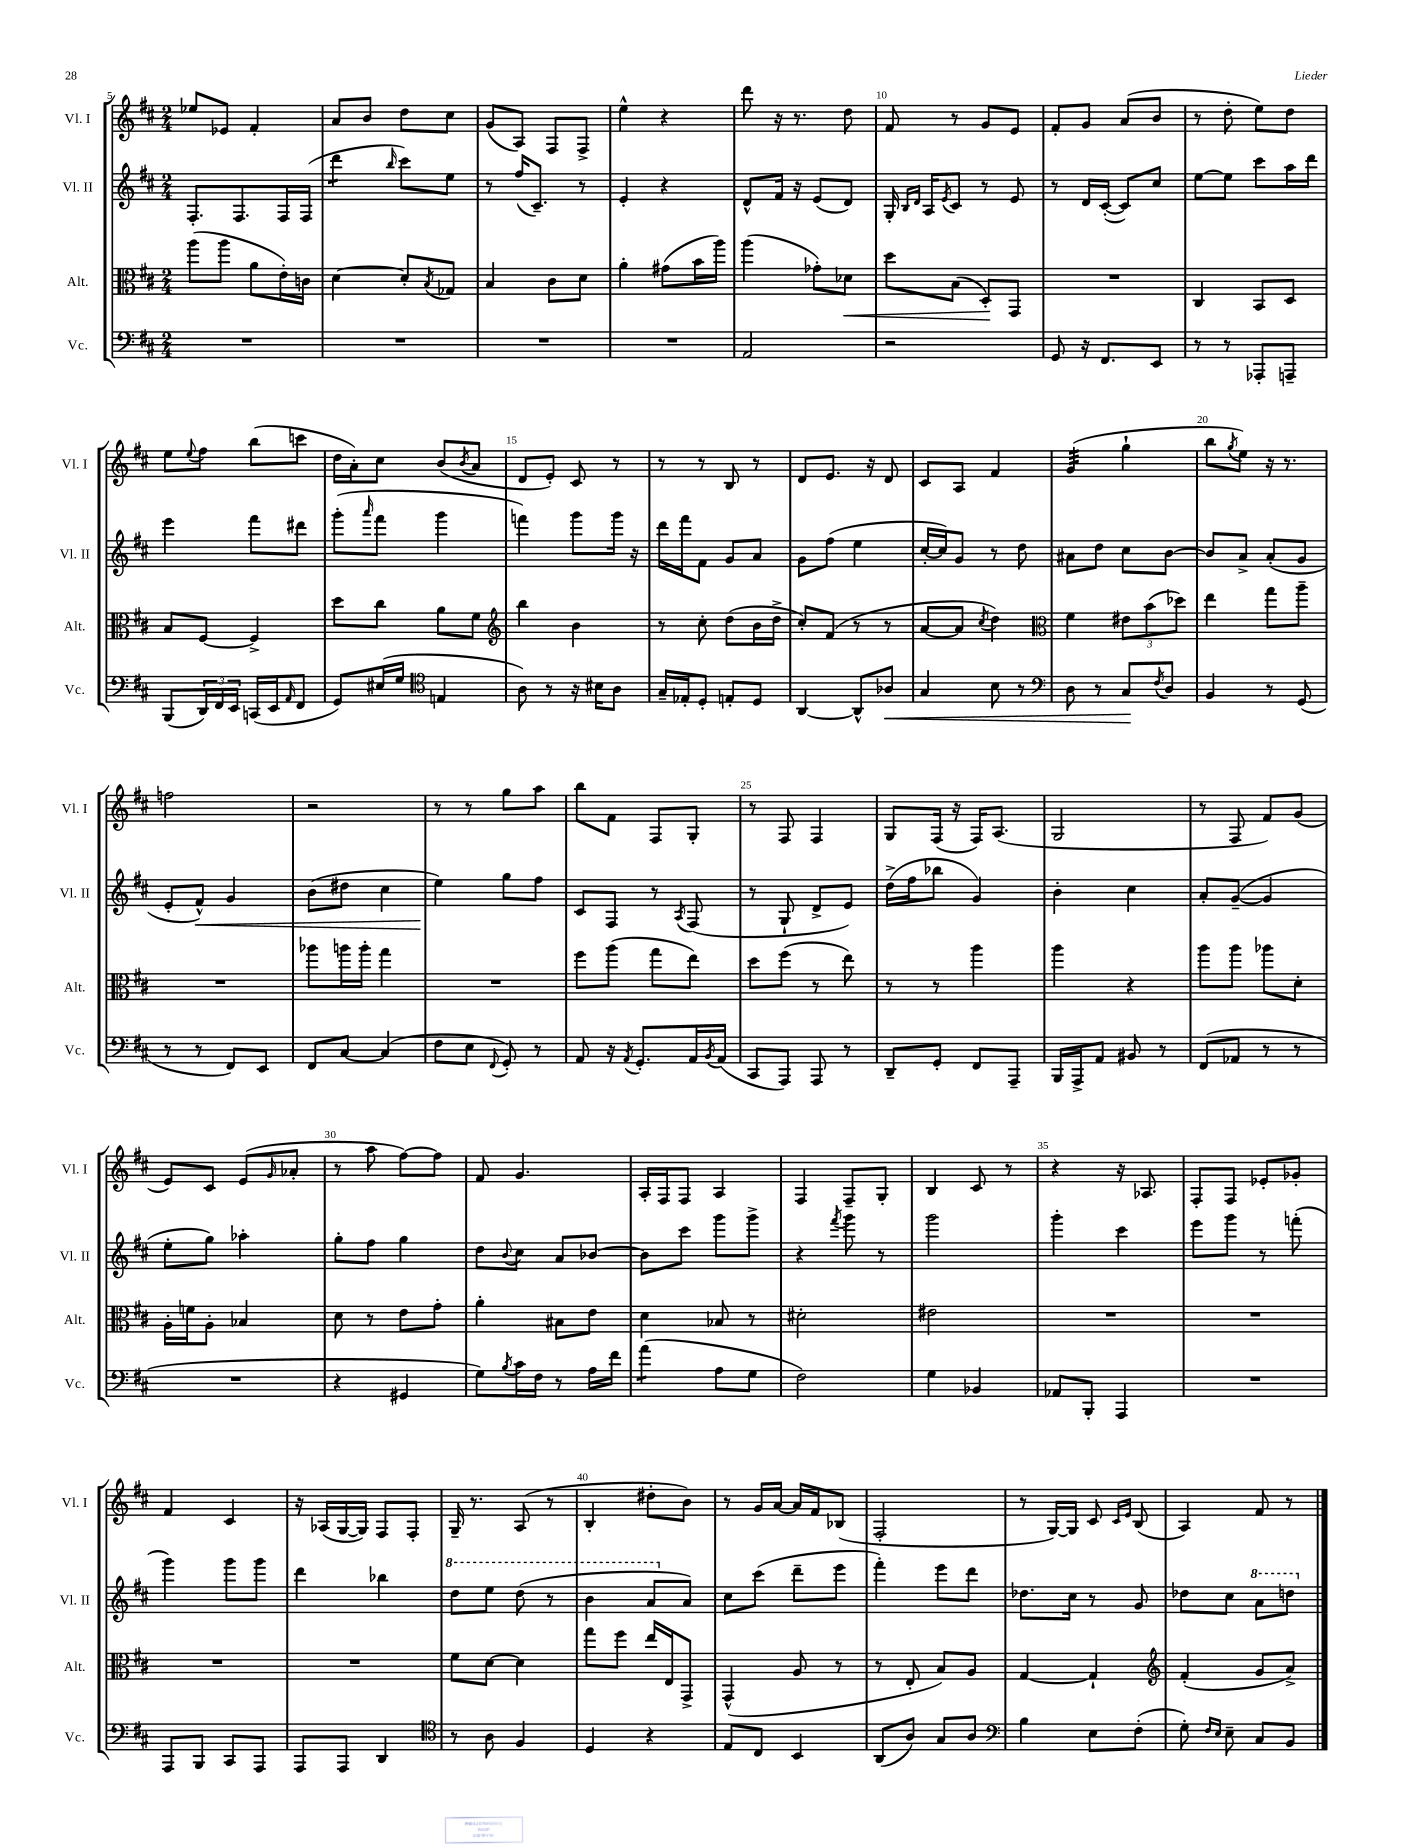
<<
\new StaffGroup <<
\new Staff = "s0" \with { instrumentName = "Vl. I" shortInstrumentName = "Vl. I" } {
    \clef treble \key d \major \numericTimeSignature \time 2/4
    ees''8 ees'8 fis'4-. |
    a'8 b'8 d''8 cis''8 |
    g'8( a8) fis8 fis8-> |
    e''4-^ r4 |
    d'''8 r16 r8. d''8 |
    fis'8 r8 g'8 e'8 |
    fis'8-. g'8 a'8( b'8 |
    r8 d''8-. e''8) d''8 |
    e''8 \appoggiatura { e''8 } fis''8 b''8( c'''8 |
    d''16 a'16-.) cis''8 b'8( \acciaccatura { b'8 } a'8 |
    d'8 e'8-.) cis'8 r8 |
    r8 r8 b8 r8 |
    d'8 e'8. r16 d'8 |
    cis'8 a8 fis'4 |
    g'4:32( g''4-! |
    b''8 \acciaccatura { g''8 } e''8) r16 r8. |
    f''2 |
    r2 |
    r8 r8 g''8 a''8 |
    b''8 fis'8 fis8 g8-. |
    r8 fis8 fis4 |
    g8 fis16( r16 fis16) a8.( |
    g2 |
    r8 fis8 fis'8) g'8( |
    e'8) cis'8 e'8( \grace { g'16 } aes'8-. |
    r8 a''8 fis''8~) fis''8 |
    fis'8 g'4. |
    a16-. fis16 fis8 a4 |
    fis4 fis8-- g8-. |
    b4 cis'8 r8 |
    r4 r16 aes8. |
    fis8-. fis8 ees'8-. ges'8-. |
    fis'4 cis'4 |
    r16 aes16( g16~ g16) fis8 fis8-. |
    g16-- r8. a8( r8 |
    b4-. dis''8-. b'8) |
    r8 g'16 a'16~ a'16 fis'16 bes8( |
    fis2-. |
    r8 g16~) g16 cis'8 \grace { cis'16 e'16 } b8( |
    a4) fis'8 r8 \bar "|." |
}
\new Staff = "s1" \with { instrumentName = "Vl. II" shortInstrumentName = "Vl. II" } {
    \clef treble \key d \major \numericTimeSignature \time 2/4
    fis8.-. fis8. fis16 fis16( |
    d'''4:8 \grace { b''16 } cis'''8) e''8 |
    r8 fis''16( cis'8.--) r8 |
    e'4-. r4 |
    d'8-^ fis'16 r16 e'8( d'8) |
    g16-. \grace { b16 d'16 } a16 \acciaccatura { e'8 } cis'8 r8 e'8 |
    r8 d'16 cis'16~-.( cis'8) cis''8 |
    e''8~ e''8 cis'''8 a''16 d'''16 |
    e'''4 fis'''8 dis'''8 |
    g'''8-.( \grace { a'''16 } fis'''8 g'''4 |
    f'''4) g'''8 g'''16 r16 |
    d'''16 fis'''16 fis'8 g'8 a'8 |
    g'8 fis''8( e''4 |
    cis''16~-. cis''16) g'8 r8 d''8 |
    ais'8 d''8 cis''8 b'8~ |
    b'8 a'8-> a'8-.( g'8 |
    e'8-. fis'8-^\<) g'4 |
    b'8( dis''8 cis''4 |
    e''4\!) g''8 fis''8 |
    cis'8 fis8 r8 \acciaccatura { a8 } fis8( |
    r8 g8-! d'8-> e'8) |
    d''16->( fis''16 bes''8 g'4) |
    b'4-. cis''4 |
    a'8-. g'8~--( g'4 |
    e''8-. g''8) aes''4-. |
    g''8-. fis''8 g''4 |
    d''8 \appoggiatura { b'8 } cis''8 a'8 bes'8~ |
    bes'8 cis'''8 g'''8 g'''8-> |
    r4 \acciaccatura { fis'''8 } g'''8 r8 |
    g'''2 |
    g'''4-. cis'''4 |
    e'''8 g'''8 r8 f'''8-.( |
    g'''4) g'''8 g'''8 |
    d'''4 bes''4 |
    \ottava #1 d'''8 e'''8 d'''8( r8 |
    b''4 a''8 \ottava #0 a'8) |
    cis''8 cis'''8( d'''8-- e'''8 |
    fis'''4-.) e'''8 d'''8 |
    des''8. cis''16 r8 g'8 |
    des''8 cis''8 \ottava #1 a''8 d'''!8 \ottava #0 \bar "|." |
}
\new Staff = "s2" \with { instrumentName = "Alt." shortInstrumentName = "Alt." } {
    \clef alto \key d \major \numericTimeSignature \time 2/4
    a''8( a''8 a'8 e'16-.) c'16 |
    d'4~ d'8-. \acciaccatura { b8 } ges8 |
    b4 cis'8 d'8 |
    a'4-. gis'8( b'16 a''16) |
    a''4( ges'8-.) des'8\< |
    d''8 b8( d8-.\!) g,8 |
    R2 |
    cis4 b,8 d8 |
    b8 fis8~ fis4-> |
    d''8 cis''8 a'8 fis'8 |
    \clef treble b''4 b'4 |
    r8 cis''8-. d''8( b'16 d''16-> |
    cis''8-.) fis'8( r8 r8 |
    a'8~ a'8 \acciaccatura { cis''8 } d''4) |
    \clef alto fis'4 \tuplet 3/2 { eis'8 b'8( des''8) } |
    e''4 g''8 a''8-- |
    R2 |
    aes''8 a''16 a''16-. g''4 |
    R2 |
    fis''8 a''8( g''8 e''8) |
    d''8 fis''8( r8 e''8) |
    r8 r8 a''4 |
    a''4 r4 |
    a''8 a''8 aes''8 d'8-. |
    a16-. f'16 a8-. bes4 |
    d'8 r8 e'8 g'8-. |
    a'4-. bis8 e'8 |
    d'4 bes8 r8 |
    dis'2-. |
    eis'2 |
    R2 |
    R2 |
    R2 |
    R2 |
    fis'8 d'8~ d'4 |
    g''8 fis''8 e''16 e16 g,8-> |
    g,4-^( a8 r8 |
    r8 e8-. b8) a8 |
    g4~ g4-! |
    \clef treble fis'4-.( g'8 a'8->) \bar "|." |
}
\new Staff = "s3" \with { instrumentName = "Vc." shortInstrumentName = "Vc." } {
    \clef bass \key d \major \numericTimeSignature \time 2/4
    R2 |
    R2 |
    R2 |
    R2 |
    a,2 |
    r2 |
    g,8 r16 fis,8. e,8 |
    r8 r8 aes,,8-. a,,8-- |
    b,,8( \tuplet 3/2 { d,16) fis,16 e,16 } c,16( e,16 \grace { a,16 } fis,8 |
    g,8) eis16( g16 \clef tenor e4 |
    a8) r8 r16 bis16 a8 |
    g16-- ees16-. d8-. e8-. d8 |
    a,4~ a,8-^ aes8\< |
    g4 b8 r8 |
    \clef bass d8 r8 cis8\! \acciaccatura { fis8 } d8 |
    b,4 r8 g,8( |
    r8 r8 fis,8) e,8 |
    fis,8 cis8~ cis4( |
    fis8 e8 \appoggiatura { fis,8 } g,8-.) r8 |
    a,8 r16 \acciaccatura { a,8 } g,8.-. a,16 \acciaccatura { b,8 } a,16( |
    cis,8 a,,8) a,,8 r8 |
    d,8-- g,8-. fis,8 a,,8-- |
    b,,16 a,,16-> a,8 bis,8 r8 |
    fis,8( aes,8 r8 r8 |
    R2 |
    r4 gis,4 |
    g8) \acciaccatura { b8 } cis'16 fis16 r8 a16 fis'16 |
    a'4:8( a8 g8 |
    fis2) |
    g4 bes,4 |
    aes,8 b,,8-. a,,4 |
    R2 |
    a,,8 b,,8 cis,8 a,,8 |
    a,,8 a,,8 d,4 |
    \clef tenor r8 a8 fis4 |
    d4 r4 |
    e8 cis8 b,4 |
    a,8( a8) g8 a8 |
    \clef bass b4 e8 fis8-.( |
    g8-.) \grace { fis16 e16 } e8-- cis8 b,8 \bar "|." |
}
>>
>>
\layout { \context { \Score currentBarNumber = #5 \override BarNumber.break-visibility = ##(#f #t #t) barNumberVisibility = #(every-nth-bar-number-visible 5) } }
